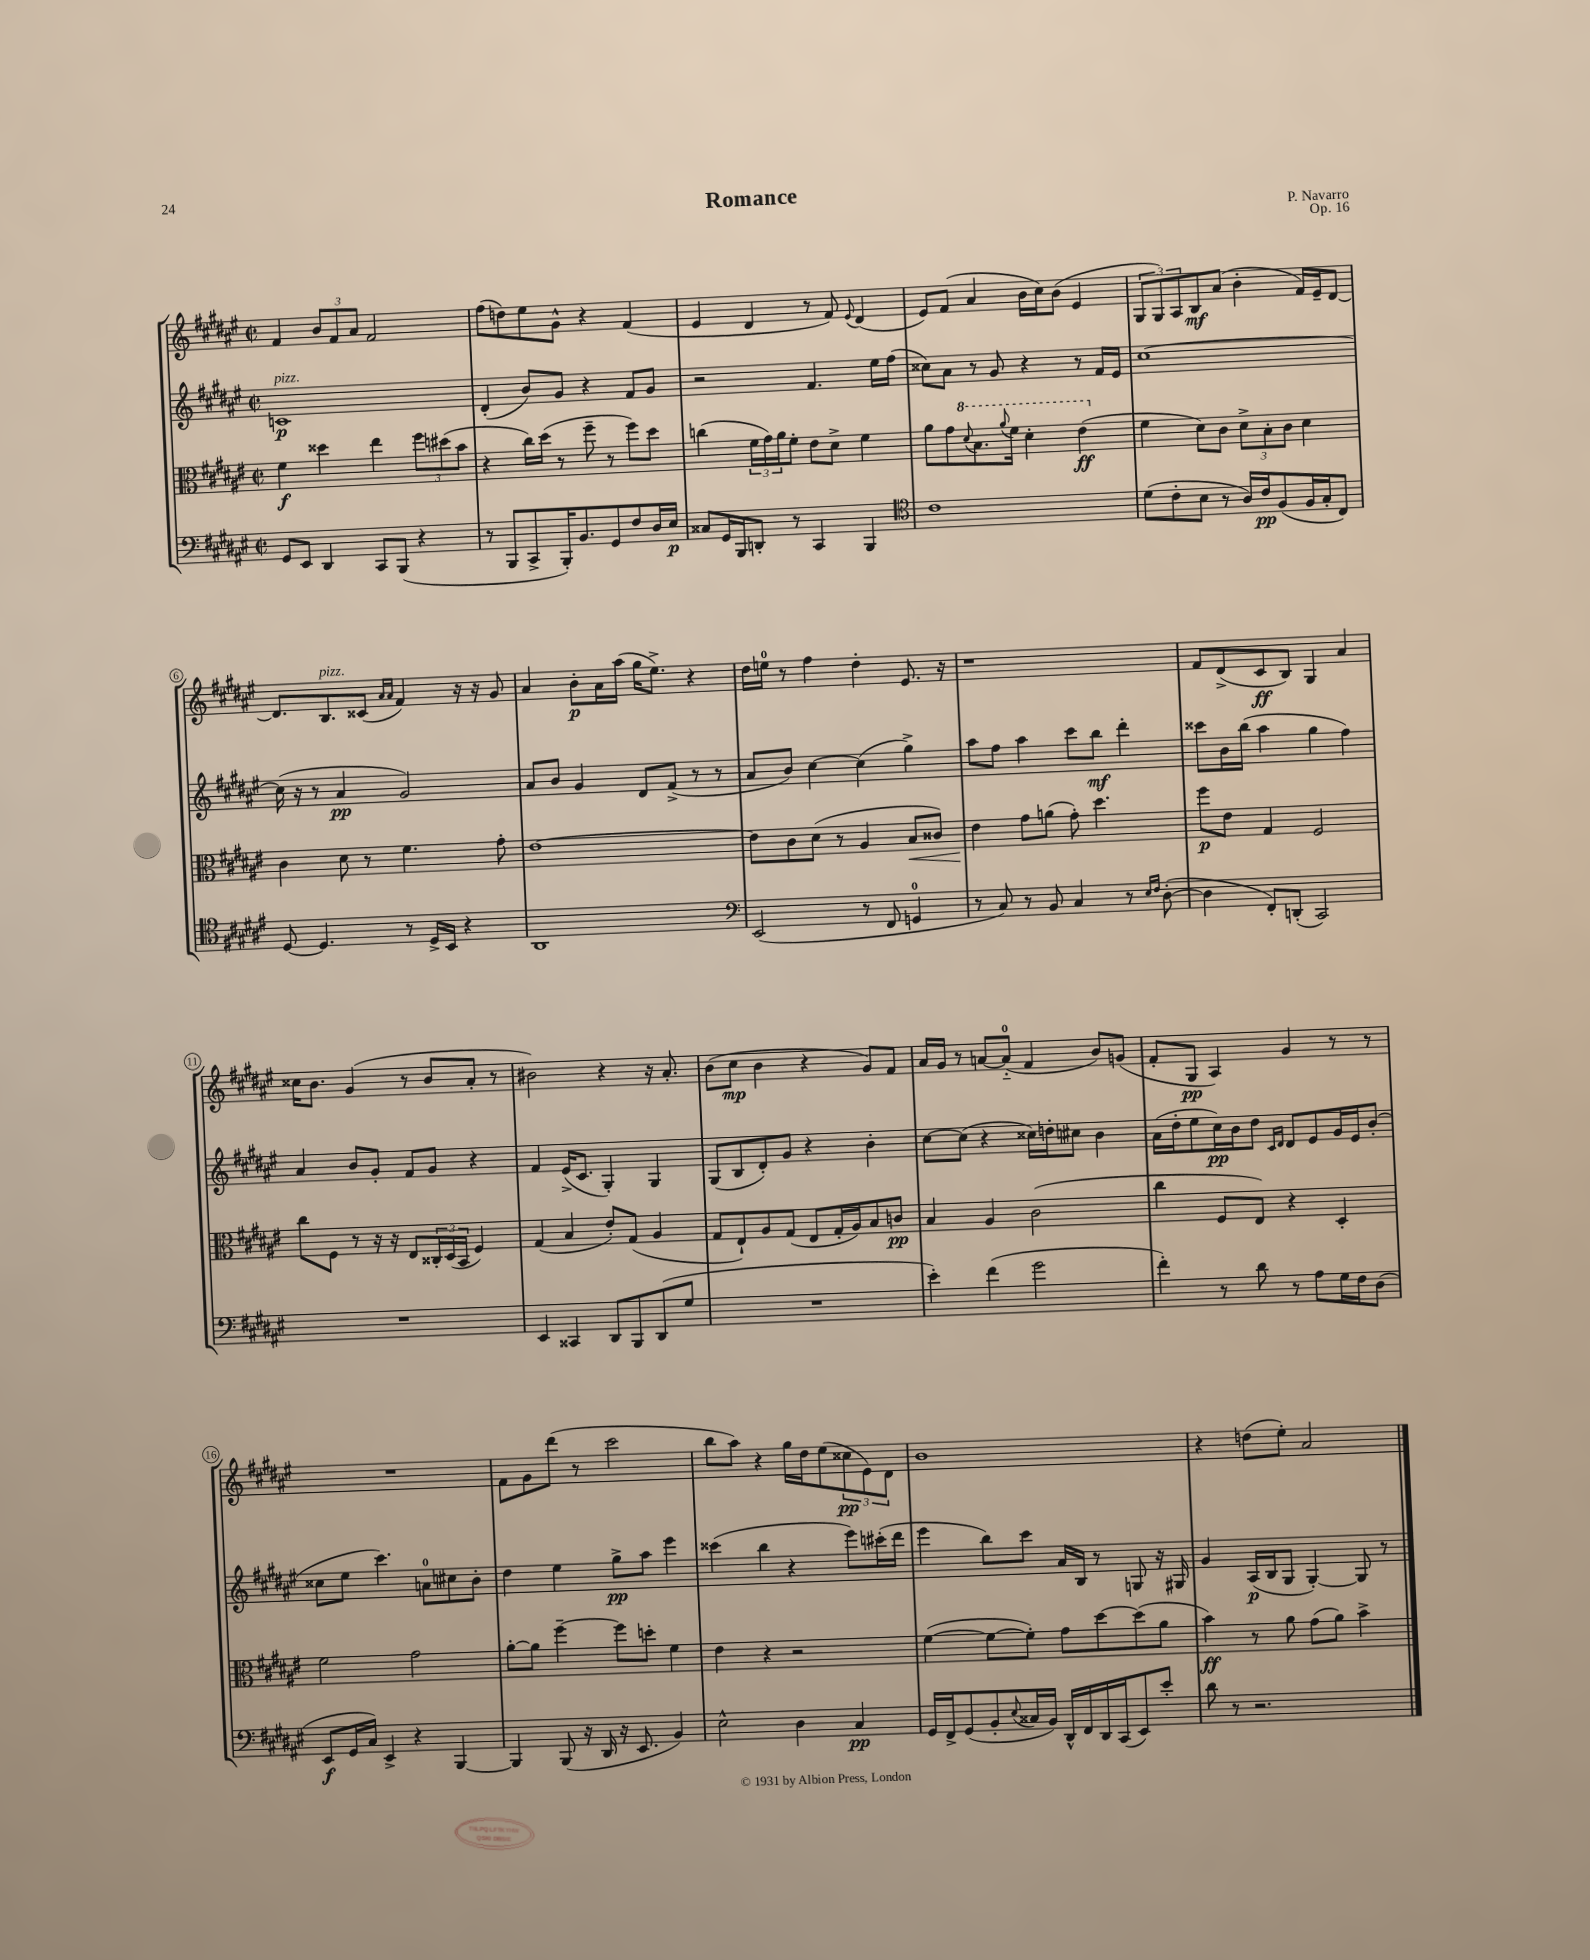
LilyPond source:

\header { title = "Romance" composer = "P. Navarro" opus = "Op. 16" }
<<
\new StaffGroup <<
\new Staff = "s0" {
    \clef treble \key fis \major \defaultTimeSignature \time 2/2
    fis'4 \tuplet 3/2 { b'8 fis'8 ais'8 } fis'2 |
    fis''8( d''8) eis''8 gis'8-^ r4 fis'4( |
    eis'4 dis'4 r8 fis'8) \appoggiatura { eis'8 } dis'4( |
    eis'8) fis'8( ais'4 b'16 cis''16) b'8( eis'4 |
    \tuplet 3/2 { gis8 gis8) ais8 } b8\mf ais'8( b'4-. fis'16) eis'16-- dis'8~ |
    dis'8. b8.^\markup { \italic "pizz." } cisis'8( \grace { ais'16 ais'16 } fis'4) r16 r16 gis'8 |
    ais'4 b'8-.\p ais'16 ais''16( gis''16 eis''8.->) r4 |
    dis''16 e''16-0 r8 fis''4 dis''4-. eis'8. r16 |
    r1 |
    fis'8 dis'8->( cis'8\ff b8) gis4 ais'4 |
    cisis''16 b'8. gis'4( r8 b'8 ais'8-. r8 |
    bis'2) r4 r16 ais'8.-. |
    b'8( cis''8\mp b'4 r4 gis'8) fis'8 |
    ais'16 gis'16 r8 a'8~ a'8-0-_( fis'4 b'8) g'8( |
    fis'8-. gis8\pp ais4) gis'4 r8 r8 |
    R1 |
    fis'8 gis'8 dis'''8( r8 cis'''2 |
    b''8 ais''8) r4 gis''16 dis''16 eis''8( \tuplet 3/2 { cisis''8\pp eis'8) dis'8 } |
    b'1 |
    r4 d''8( eis''8-.) ais'2 \bar "|." |
}
\new Staff = "s1" {
    \clef treble \key fis \major \defaultTimeSignature \time 2/2
    c'1\p^\markup { \italic "pizz." } |
    dis'4-.( b'8) gis'8 r4 fis'8 gis'8 |
    r2 fis'4. eis''16 fis''16( |
    cisis''8) ais'8 r8 gis'8 r4 r8 fis'16 eis'16 |
    cis''1~ |
    cis''16( r16 r8 ais'4\pp gis'2) |
    ais'8 b'8 gis'4 dis'8 fis'8->( r8 r8 |
    ais'8 b'8) cis''4~ cis''4( gis''4->) |
    ais''8 fis''8 ais''4 cis'''8 b''8\mf dis'''4-. |
    cisis'''8 b'16 b''16( ais''4 gis''4 fis''4) |
    ais'4 b'8 gis'8-. fis'8 gis'8 r4 |
    fis'4 eis'16->( cis'8. gis4-.) gis4 |
    gis8( b8 dis'8-.) gis'8 r4 b'4-. |
    cis''8~ cis''8( r4 cisis''16) d''16-. cis''8 b'4 |
    ais'16( dis''16-. eis''8 cis''16\pp) b'16 dis''8 \grace { cis'16 dis'16 } dis'8 eis'8 gis'16 eis'16 b'8-.( |
    cisis''8 eis''8 cis'''4.) a'8-0 cis''8 b'8-. |
    dis''4 eis''4 gis''8->\pp ais''8 eis'''4 |
    cisis'''4( b''4 r4 eis'''8) cis'''16-.( dis'''16 |
    eis'''4 b''8) cis'''8 ais'16 b16 r8 g8 r16 gis16 |
    gis'4 ais16\p( b16 gis8 gis4~-.) gis8 r8 \bar "|." |
}
\new Staff = "s2" {
    \clef alto \key fis \major \defaultTimeSignature \time 2/2
    fis'4\f disis''4 eis''4 \tuplet 3/2 { fis''8 dis''8( b'8 } |
    r4 cis''16) dis''16( r8 fis''8-- r8 fis''8) dis''8 |
    c''4( \tuplet 3/2 { fis'16 gis'16) ais'16 } fis'8-. eis'8 dis'8-> fis'4 |
    ais'8 gis'8 \ottava #1 \appoggiatura { dis''8 } b'8. \appoggiatura { ais''8 } fis''16 dis''4-. eis''4\ff( \ottava #0 |
    fis'4 dis'8) cis'8 \tuplet 3/2 { dis'8-> b8-. cis'8 } dis'4 |
    cis'4 dis'8 r8 fis'4. gis'8-. |
    eis'1~ |
    eis'8 cis'8 dis'8( r8 ais4 b8\< cisis'8) |
    eis'4\! gis'8 a'8( gis'8-.) dis''4. |
    fis''8\p eis'8 gis4 fis2 |
    cis''8 fis8 r8 r16 r16 eis8 \tuplet 3/2 { cisis16-. dis16( b,16 } fis4) |
    gis4( b4 eis'8-.) gis8( ais4 |
    gis8 eis8-!) ais8 gis8( eis8 gis16-. ais16) b8 c'8\pp |
    b4 ais4 cis'2( |
    cis''4 fis8 eis8) r4 dis4-. |
    fis'2 gis'2 |
    ais'8~-. ais'8 fis''4~-- fis''8 d''8-. fis'4 |
    eis'4 r4 r2 |
    fis'4~( fis'8~ fis'8-.) gis'8 dis''8~ dis''8( ais'8 |
    b'4\ff) r8 ais'8 gis'8( ais'8) b'4-> \bar "|." |
}
\new Staff = "s3" {
    \clef bass \key fis \major \defaultTimeSignature \time 2/2
    gis,8 eis,8 dis,4 cis,8 b,,8( r4 |
    r8 b,,8 cis,8-> b,,16-.) b,8. gis,8 fis8 dis16 eis16\p |
    cisis8 gis,16 b,,16 d,8-. r8 cis,4 b,,4 |
    \clef tenor cis'1 |
    dis'8( cis'8-. b8 r8 ais16) cis'16\pp fis8( fis16 gis16-. cis8) |
    dis8~ dis4. r8 dis16-> b,16 r4 |
    ais,1 |
    \clef bass eis,2( r8 fis,8 g,4-0 |
    r8 cis8) r8 b,8 cis4 r8 \grace { eis16 fis16 } dis8~-.( |
    dis4 fis,8-.) d,8-.( cis,2) |
    R1 |
    eis,4 cisis,4 dis,8 b,,8 dis,8( gis8 |
    R1 |
    eis'4-.) fis'4( gis'2 |
    fis'4-.) r8 dis'8 r8 ais8 gis16 fis16 dis8( |
    eis,8\f gis,16 cis16) eis,4-> r4 b,,4~ |
    b,,4 b,,8( r16 dis,16 r16 eis,8. b,4) |
    eis2-^ dis4 cis4\pp |
    gis,16 fis,16-> gis,8( b,8-. \appoggiatura { eis8 } cisis16 b,16) dis,16-^ fis,16 dis,16 cis,16( eis,8) eis'8-. |
    dis'8 r8 r2. \bar "|." |
}
>>
>>
\layout { \context { \Score \override BarNumber.stencil = #(make-stencil-circler 0.1 0.3 ly:text-interface::print) } }
